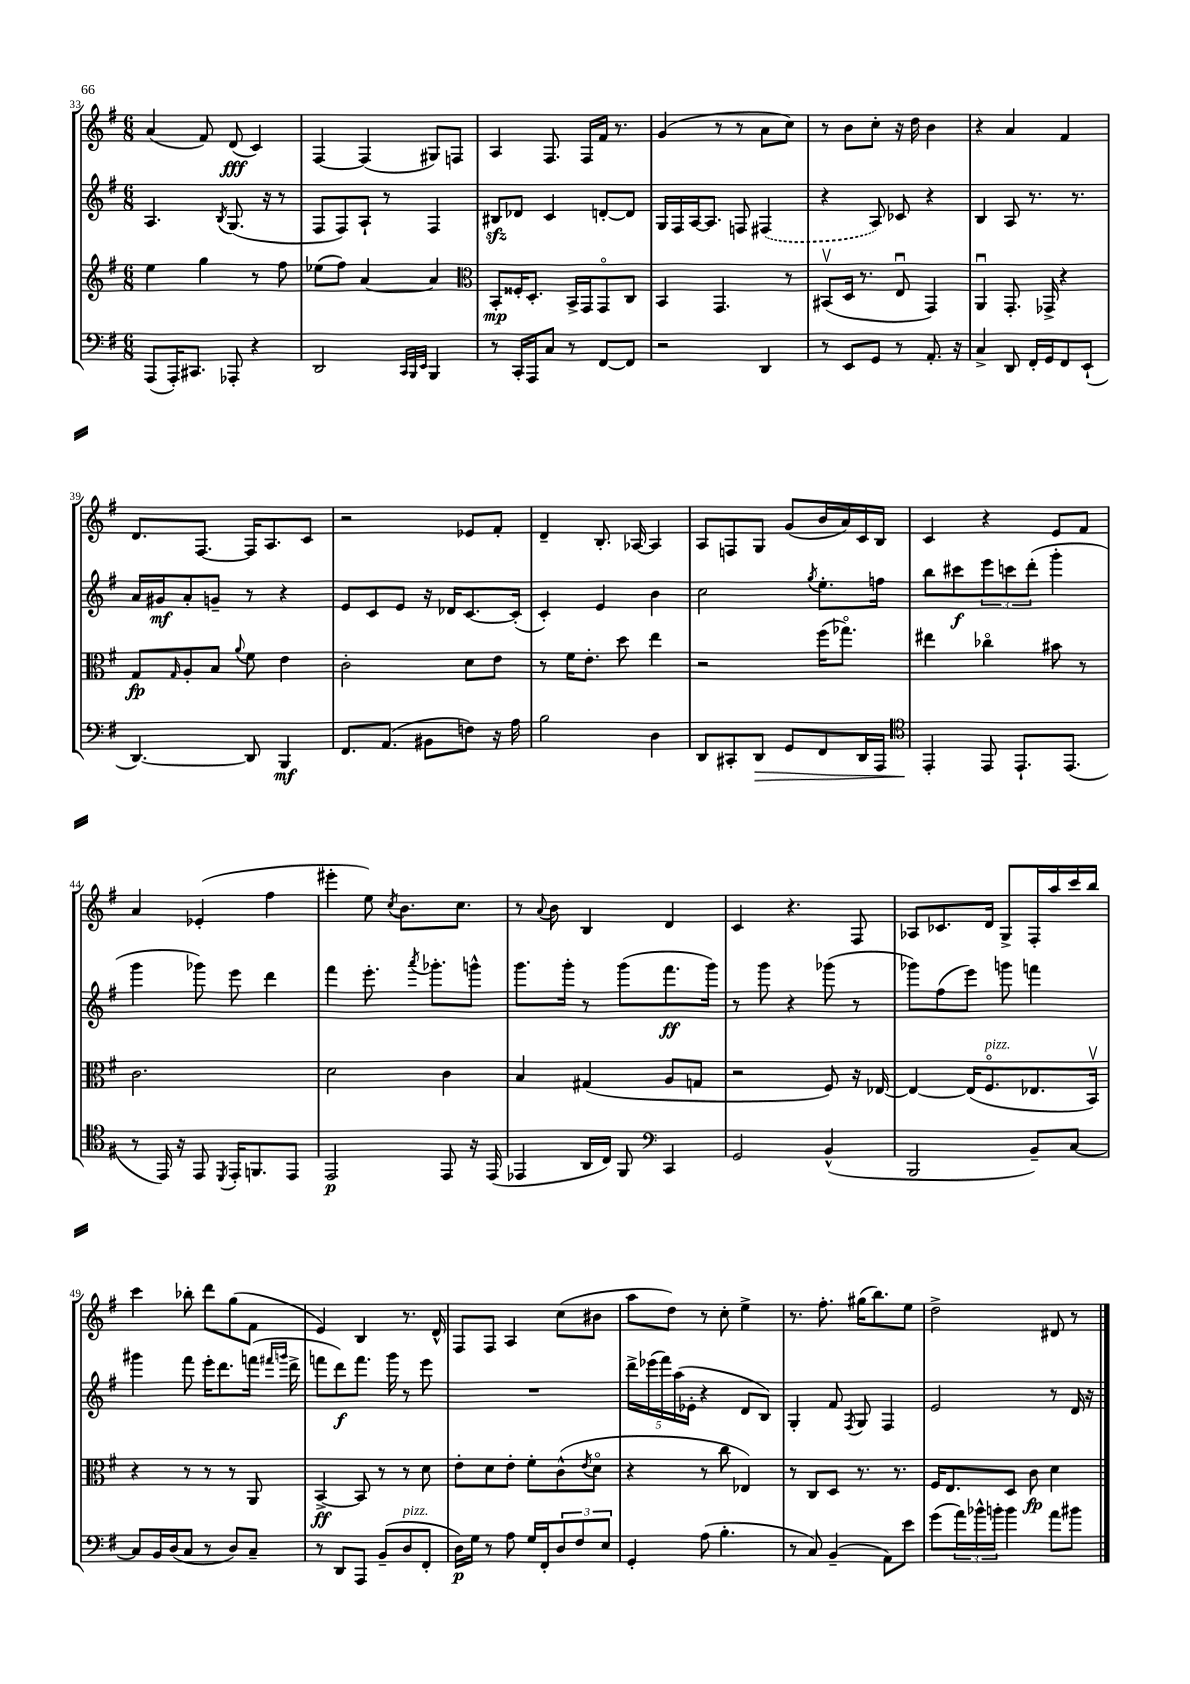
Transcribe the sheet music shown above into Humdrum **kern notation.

**kern	**kern	**kern	**kern
*staff4	*staff3	*staff2	*staff1
*clefF4	*clefG2	*clefG2	*clefG2
*k[f#]	*k[f#]	*k[f#]	*k[f#]
*M6/8	*M6/8	*M6/8	*M6/8
(8AAA	4ee	4.A	(4a
16AAA')	.	.	.
8.CC#	.	.	.
.	4gg	.	8f#)
.	.	8qB	.
8AAA-'	.	(8.G	(8d
4r	8r	.	4c)
.	.	16r	.
.	8ff#	8r	.
=	=	=	=
2DD	(8ee-	8F#	[4F#
.	8ff#)	8F#)	.
.	[4a	8A`	(4F#]
.	.	8r	.
32qqCC	.	.	.
32qqBBB	.	.	.
32qqEE	.	.	.
4BBB	4a]	4F#	8G#)
.	.	.	8F
=	=	=	=
*	*clefC3	*	*
8r	8BB'	8B#	4A
16CC'	16F##'	8d-	.
16AAA	8.D'	.	.
8C	.	4c	8.F#
8r	16BB^	.	.
.	16GG	.	16F#
[8FF#	8GGo	[8d'	16f#
.	.	.	8.r
8FF#]	8C	8d]	.
=	=	=	=
2r	4BB	16G	(4g
.	.	16F#	.
.	.	[16A	.
.	.	8.A]	.
.	4.GG	.	8r
.	.	8F	8r
4DD	.	(4F#	8a
.	8r	.	8cc)
=	=	=	=
8r	(8BB#v	4r	8r
8EE	16D	.	8b
.	8.r	.	.
8GG	.	8A)	8cc'
8r	8Eu	8c-	16r
.	.	.	16dd
8.AA'	4GG)	4r	4b
16r	.	.	.
=	=	=	=
4C^	4AAu	4B	4r
8DD	8.GG'	8A	4a
16FF#'	.	8.r	.
16GG	16GG-^	.	.
8FF#	4r	.	4f#
.	.	8.r	.
(8EE`	.	.	.
=	=	=	=
[4.DD)	8G	16a	8.d
.	.	16g#	.
.	16qqG	.	.
.	8A'	8a'	.
.	.	.	[8.F#
.	8B	8g~	.
.	8qqa	.	.
8DD]	8f#	8r	16F#]
.	.	.	8.A
4BBB	4e	4r	.
.	.	.	8c
=	=	=	=
8.FF#	2c'	8e	2r
.	.	8c	.
(8.AA	.	.	.
.	.	8e	.
8BB#	.	16r	.
.	.	16d-	.
8F)	8d	[8.c	8e-
16r	8e	.	8f#'
16A	.	(16c']	.
=	=	=	=
2B	8r	4c')	4d~
.	16f#	.	.
.	8.e'	.	.
.	.	4e	8.B'
.	8dd	.	.
.	.	.	[16A-
4D	4ee	4b	4A-]
=	=	=	=
8DD	2r	2cc	8A
8CC#'	.	.	8F
8DD	.	.	8G
8GG	.	.	(8g
.	.	8qgg	.
8FF#	(16ff#	8.ee'	16b
.	8.gg-o)	.	16a)
16DD	.	.	16c
16AAA	.	16ff	16B
=	=	=	=
*clefC4	*	*	*
4EE'	4ee#	8bb	4c
.	.	8ccc#	.
8EE	4cc-o	12eee	4r
.	.	12ccc	.
8.EE`	.	.	.
.	.	(12ddd'	.
.	8b#	4ggg'	8e
(8.EE	.	.	.
.	8r	.	8f#
=	=	=	=
8r	2.c	4ggg	4a
16EE)	.	.	.
16r	.	.	.
8EE	.	8ggg-)	(4e-'
8qDD	.	.	.
16EE'	.	8eee	.
8.FF	.	.	.
.	.	4ddd	4ff#
8EE	.	.	.
=	=	=	=
2EE	2d	4fff#	4eee#'
.	.	8.eee'	8ee)
.	.	.	8qcc
.	.	.	8.b
.	.	8qaaa	.
.	.	8.ggg-'	.
8EE	4c	.	.
.	.	.	8.cc
16r	.	8ggg^^	.
(16EE	.	.	.
=	=	=	=
4EE-	4B	8.ggg	8r
.	.	.	8qqa
.	.	.	8b
.	.	16ggg'	.
16AA	(4G#	8r	4B
16C)	.	.	.
8FF#	.	(8ggg	.
*clefF4	*	*	*
4CC	8A	8.fff#	4d
.	8G	.	.
.	.	16ggg)	.
=	=	=	=
2GG	2r	8r	4c
.	.	8ggg	.
.	.	4r	4.r
(4BB^^	8F#)	(8ggg-	.
.	16r	8r	8F#
.	[16E-	.	.
=	=	=	=
2BBB	4E-_	8ggg-)	8A-
.	.	(8ff#	8.c-
.	(16E-]	8eee)	.
.	8.F#o	.	16d
.	.	8ggg	8G^
8BB~)	8.E-	4fff	16F#'
.	.	.	16aa
[8C	.	.	16ccc
.	16BBv)	.	16bb
=	=	=	=
8C]	4r	4ggg#	4ccc
16BB	.	.	.
(16D	.	.	.
8C	8r	8fff#	8bb-'
8r	8r	16eee'	8ddd
.	.	8.ddd	.
8D)	8r	.	(8gg
8C~	8AA	(16fff	8f#
.	.	16qqfff#	.
.	.	16qqggg	.
.	.	16ddd^	.
=	=	=	=
8r	[4BB^	8fff	4e)
8DD	.	8ddd)	.
8AAA	8BB]	8.fff	4B
(8BB~	8r	.	.
.	.	16ggg	.
8D	8r	8r	8.r
8FF#'	8d	8eee	.
.	.	.	16d^^
=	=	=	=
16D)	8e'	2.r	8F#
16G	.	.	.
8r	8d	.	8F#
8A	8e'	.	4A
16G	8f#'	.	.
16FF#'	.	.	.
12D	(8c^^	.	(8cc
12F#	.	.	.
.	8qe	.	.
.	8do	.	8b#
12E	.	.	.
=	=	=	=
4GG'	4r	20ddd^	8aa
.	.	(20eee-	.
.	.	20fff#)	.
.	.	.	8dd)
.	.	(20aa	.
.	.	20e-'	.
(8A	8r	4r	8r
4.B'	8cc	.	8cc'
.	4E-)	8d	4ee^
.	.	8B)	.
=	=	=	=
8r	8r	4G'	8.r
8C)	8C	.	.
.	.	.	8.ff#'
(4BB~	8D	8f#	.
.	.	8qF#	.
.	8.r	8G	(16gg#
.	.	.	8.bb)
8AA)	.	4F#	.
.	8.r	.	.
8e	.	.	8ee
=	=	=	=
(8g	16F#	2e	2dd^
.	8.E	.	.
24a)	.	.	.
24b-^^	.	.	.
24b'	.	.	.
4b	8D	.	.
.	8c	.	.
8a	4d	8r	8d#
8b#	.	16d	8r
.	.	16r	.
==	==	==	==
*-	*-	*-	*-
